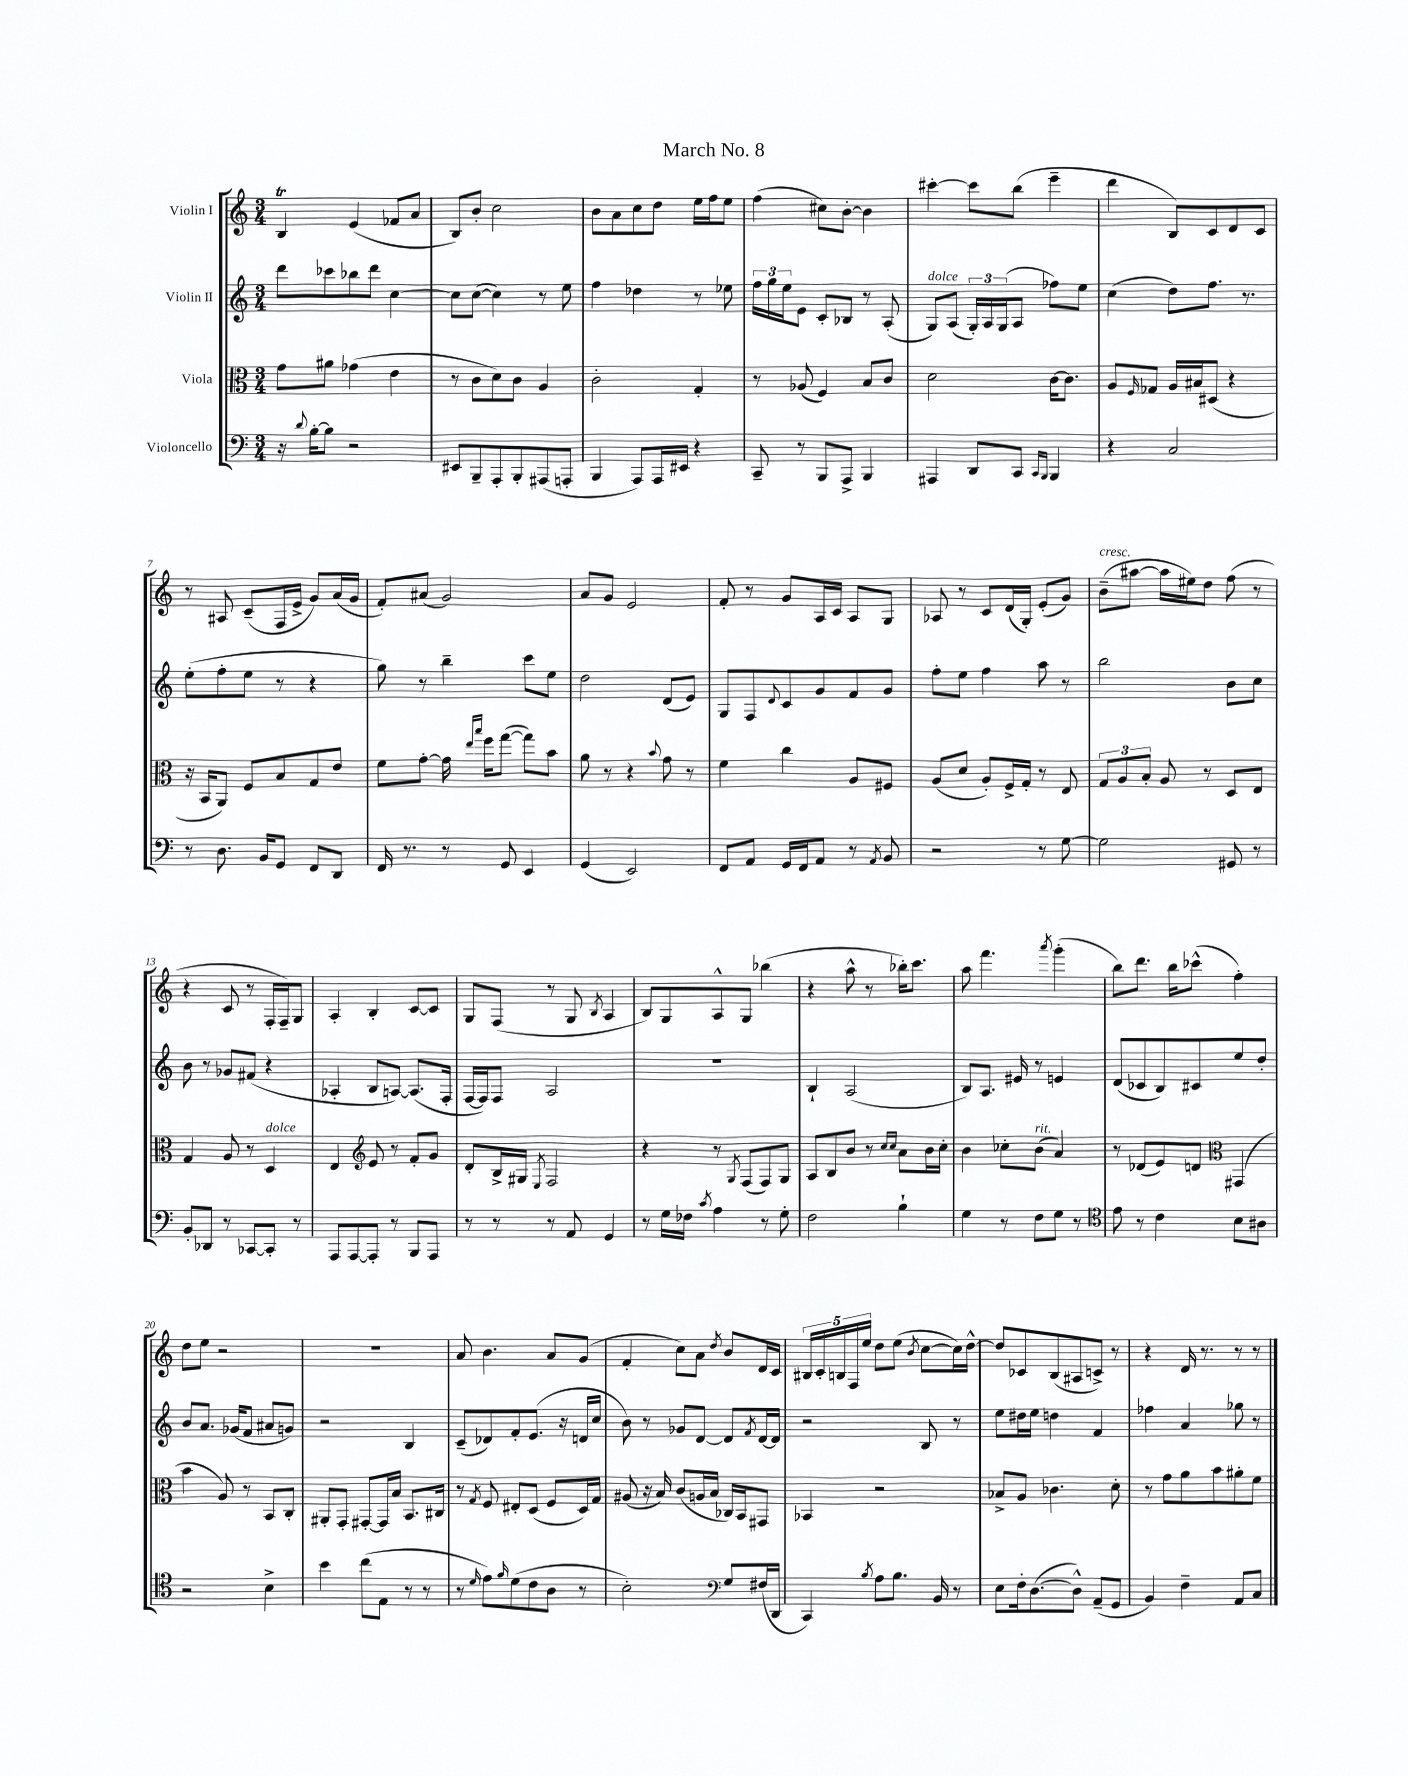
\header { title = "March No. 8" }
<<
\new StaffGroup <<
\new Staff = "s0" \with { instrumentName = "Violin I" } {
    \clef treble \key c \major \numericTimeSignature \time 3/4
    b4\trill e'4( fes'8 a'8 |
    b8) b'8-. c''2 |
    b'8 a'8 c''8 d''8 e''16 f''16 e''8 |
    f''4( cis''8) b'8~-. b'4 |
    cis'''4~-. cis'''8 b''8( e'''4-- |
    d'''4 b8) c'8 d'8 c'8 |
    r8 ais8 c'8--( f16 e'16-> g'8) a'16( g'16 |
    f'8-.) ais'8( g'2) |
    a'8 g'8 e'2 |
    f'8-. r8 g'8 a16 c'16 a8 g8 |
    aes8 r8 c'8 d'16( g16-.) e'8-.( g'8) |
    b'8--^\markup { \italic "cresc." }( ais''8~ ais''16 eis''16) d''8 f''8( r8 |
    r4 c'8 r8 f16-. f16--) g8 |
    a4-. b4-. c'8~ c'8 |
    g8 f8( r8 g8 \acciaccatura { b8 } a4 |
    b8) g8 a8-^ g8 bes''4( |
    r4 a''8-^ r8 bes''16-.) c'''8. |
    a''8 f'''4. \acciaccatura { a'''8 } g'''4-.( |
    b''8) d'''8. b''16 ces'''8-^( f''4-.) |
    d''8 e''8 r2 |
    R2. |
    a'8 b'4. a'8 g'8( |
    f'4-. c''8) a'8 \acciaccatura { d''8 } b'8 d'16 c'16 |
    \tuplet 5/4 { bis16 c'16-. b16 f16 e''16 } d''8 e''8( \acciaccatura { b'8 } c''8~ c''16) d''16~-^ |
    d''8 ces'8 b8( ais8 c'8->) r8 |
    r4 d'16 r8. r8 r8 \bar "|." |
}
\new Staff = "s1" \with { instrumentName = "Violin II" } {
    \clef treble \key c \major \numericTimeSignature \time 3/4
    d'''8 ces'''8 bes''8 d'''8 c''4~ |
    c''8 c''8~( c''4) r8 e''8 |
    f''4 des''4 r8 ees''8 |
    \tuplet 3/2 { f''16 g''16 e''16 } e'8 c'8-. bes8 r8 a8-.( |
    g8^\markup { \italic "dolce" }) a8( \tuplet 3/2 { g16-.) a16 g16( } a8 fes''8) e''8 |
    c''4( d''8) f''8. r8. |
    e''8-.( f''8-. e''8 r8 r4 |
    g''8) r8 b''4-- c'''8 e''8 |
    d''2 d'8( e'8) |
    g8 f8 \appoggiatura { d'8 } c'8 g'8 f'8 g'8 |
    f''8-. e''8 f''4 a''8 r8 |
    b''2 b'8 c''8 |
    b'8 r8 ges'8 fis'8( r4 |
    aes4-. b8 a8~) a8.( f16-. |
    f16~ f16) f8 a2 |
    R2. |
    b4-! a2( |
    b8) a8. eis'16 r8 e'4 |
    d'8( ces'8 b8) cis'8 e''8 d''8-. |
    b'8 a'8. ges'16( f'8 ais'8 g'8) |
    r2 b4 |
    c'8--( des'8) f'8-. e'8.( r16 d'16 c''16 |
    b'8) r8 ges'8 d'8~ d'8 \acciaccatura { f'8 } d'16~ d'16 |
    r2 b8 r8 |
    e''8 dis''16 e''16 d''4 f'4 |
    fes''4 a'4 ges''8 r8 \bar "|." |
}
\new Staff = "s2" \with { instrumentName = "Viola" } {
    \clef alto \key c \major \numericTimeSignature \time 3/4
    g'8 ais'8 ges'4( e'4 |
    r8 c'8 d'8) c'8 a4 |
    c'2-. g4-. |
    r8 aes8( f4) b8 c'8 |
    d'2 c'16~ c'8. |
    a8 \grace { f16 } ges8 a16 bis16 dis8( r4 |
    r16 b,16 a,8) f8 b8 g8 e'8 |
    f'8 g'8~-. g'16 \grace { e''16 b''16 } f''16 g''8~( g''8) b'8 |
    a'8 r8 r4 \appoggiatura { b'8 } g'8 r8 |
    f'4 c''4 a8 fis8 |
    a8( d'8 a8-.) f16-> g16-. r8 e8 |
    \tuplet 3/2 { g8 a8 b8-. } a8 r8 d8 e8 |
    g4 a8 r8 d4^\markup { \italic "dolce" } |
    e4 \clef treble e'8 r8 f'8-. g'8 |
    d'8-. b16-> gis16 \acciaccatura { e8 } f2 |
    r4 r8 \acciaccatura { g8 } f8( f8) g8 |
    a8 b8 b'8 r8 \grace { c''16 c''16 } a'8 b'16 c''16-. |
    b'4 ces''8-. b'8^\markup { \italic "rit." }( a'4) |
    r8 des'8( e'8) d'8 \clef alto gis,4( |
    b'4 a8) r8 b,8 c8-. |
    ais,8-. g,8-. gis,8~-. gis,16 b16 b,8. cis16 |
    r8 \acciaccatura { g8 } f8 eis8-. d8( f8 d16) g16 |
    ais8( r16 b16) c'8( a16 b16 ces16) b,16 gis,8 |
    bes,4 r2 |
    bes8-> a8 ces'4. d'8-. |
    r8 g'8 a'8 b'8 ais'8-. f'8 \bar "|." |
}
\new Staff = "s3" \with { instrumentName = "Violoncello" } {
    \clef bass \key c \major \numericTimeSignature \time 3/4
    r16 \appoggiatura { d'8 } b16~-. b8 r2 |
    eis,8 b,,8-- a,,8-. b,,8-. ais,,8( a,,8-. |
    b,,4 a,,8) a,,16 eis,16 r4 |
    c,8-- r8 b,,8 a,,8-> b,,4 |
    ais,,4 d,8 c,8 \grace { c,16 b,,16 } b,,4 |
    r4 c2 |
    r8 d8. b,16 g,8 f,8 d,8 |
    f,16 r8. r8 g,8 e,4 |
    g,4( e,2) |
    f,8 a,8 g,16 f,16 a,8 r8 \acciaccatura { a,8 } b,8 |
    r2 r8 g8~ |
    g2 gis,8 r8 |
    b,8-. des,8 r8 ces,8~ ces,8-. r8 |
    a,,8 a,,8~ a,,8-. r8 b,,8 a,,8 |
    r8 r8 r8 a,8 g,4 |
    r8 g16 fes16 \acciaccatura { c'8 } a4 r8 g8-. |
    f2 b4-! |
    g4 r8 f8 g8 r8 |
    \clef tenor e'8 r8 c'4 b8 ais8 |
    r2 b4-> |
    b'4 c''8( e8 r8 r8 |
    r8 \grace { d'16 } e'8) \grace { f'16 } d'8( c'8 a8 r8 |
    b2-.) \clef bass g8 fis16( d,16 |
    c,4) \acciaccatura { b8 } a8 b8. b,16 r8 |
    e8 f16-. d8.~( d8-^) a,8--( g,8 |
    b,4) f4-- a,8 c8 \bar "|." |
}
>>
>>
